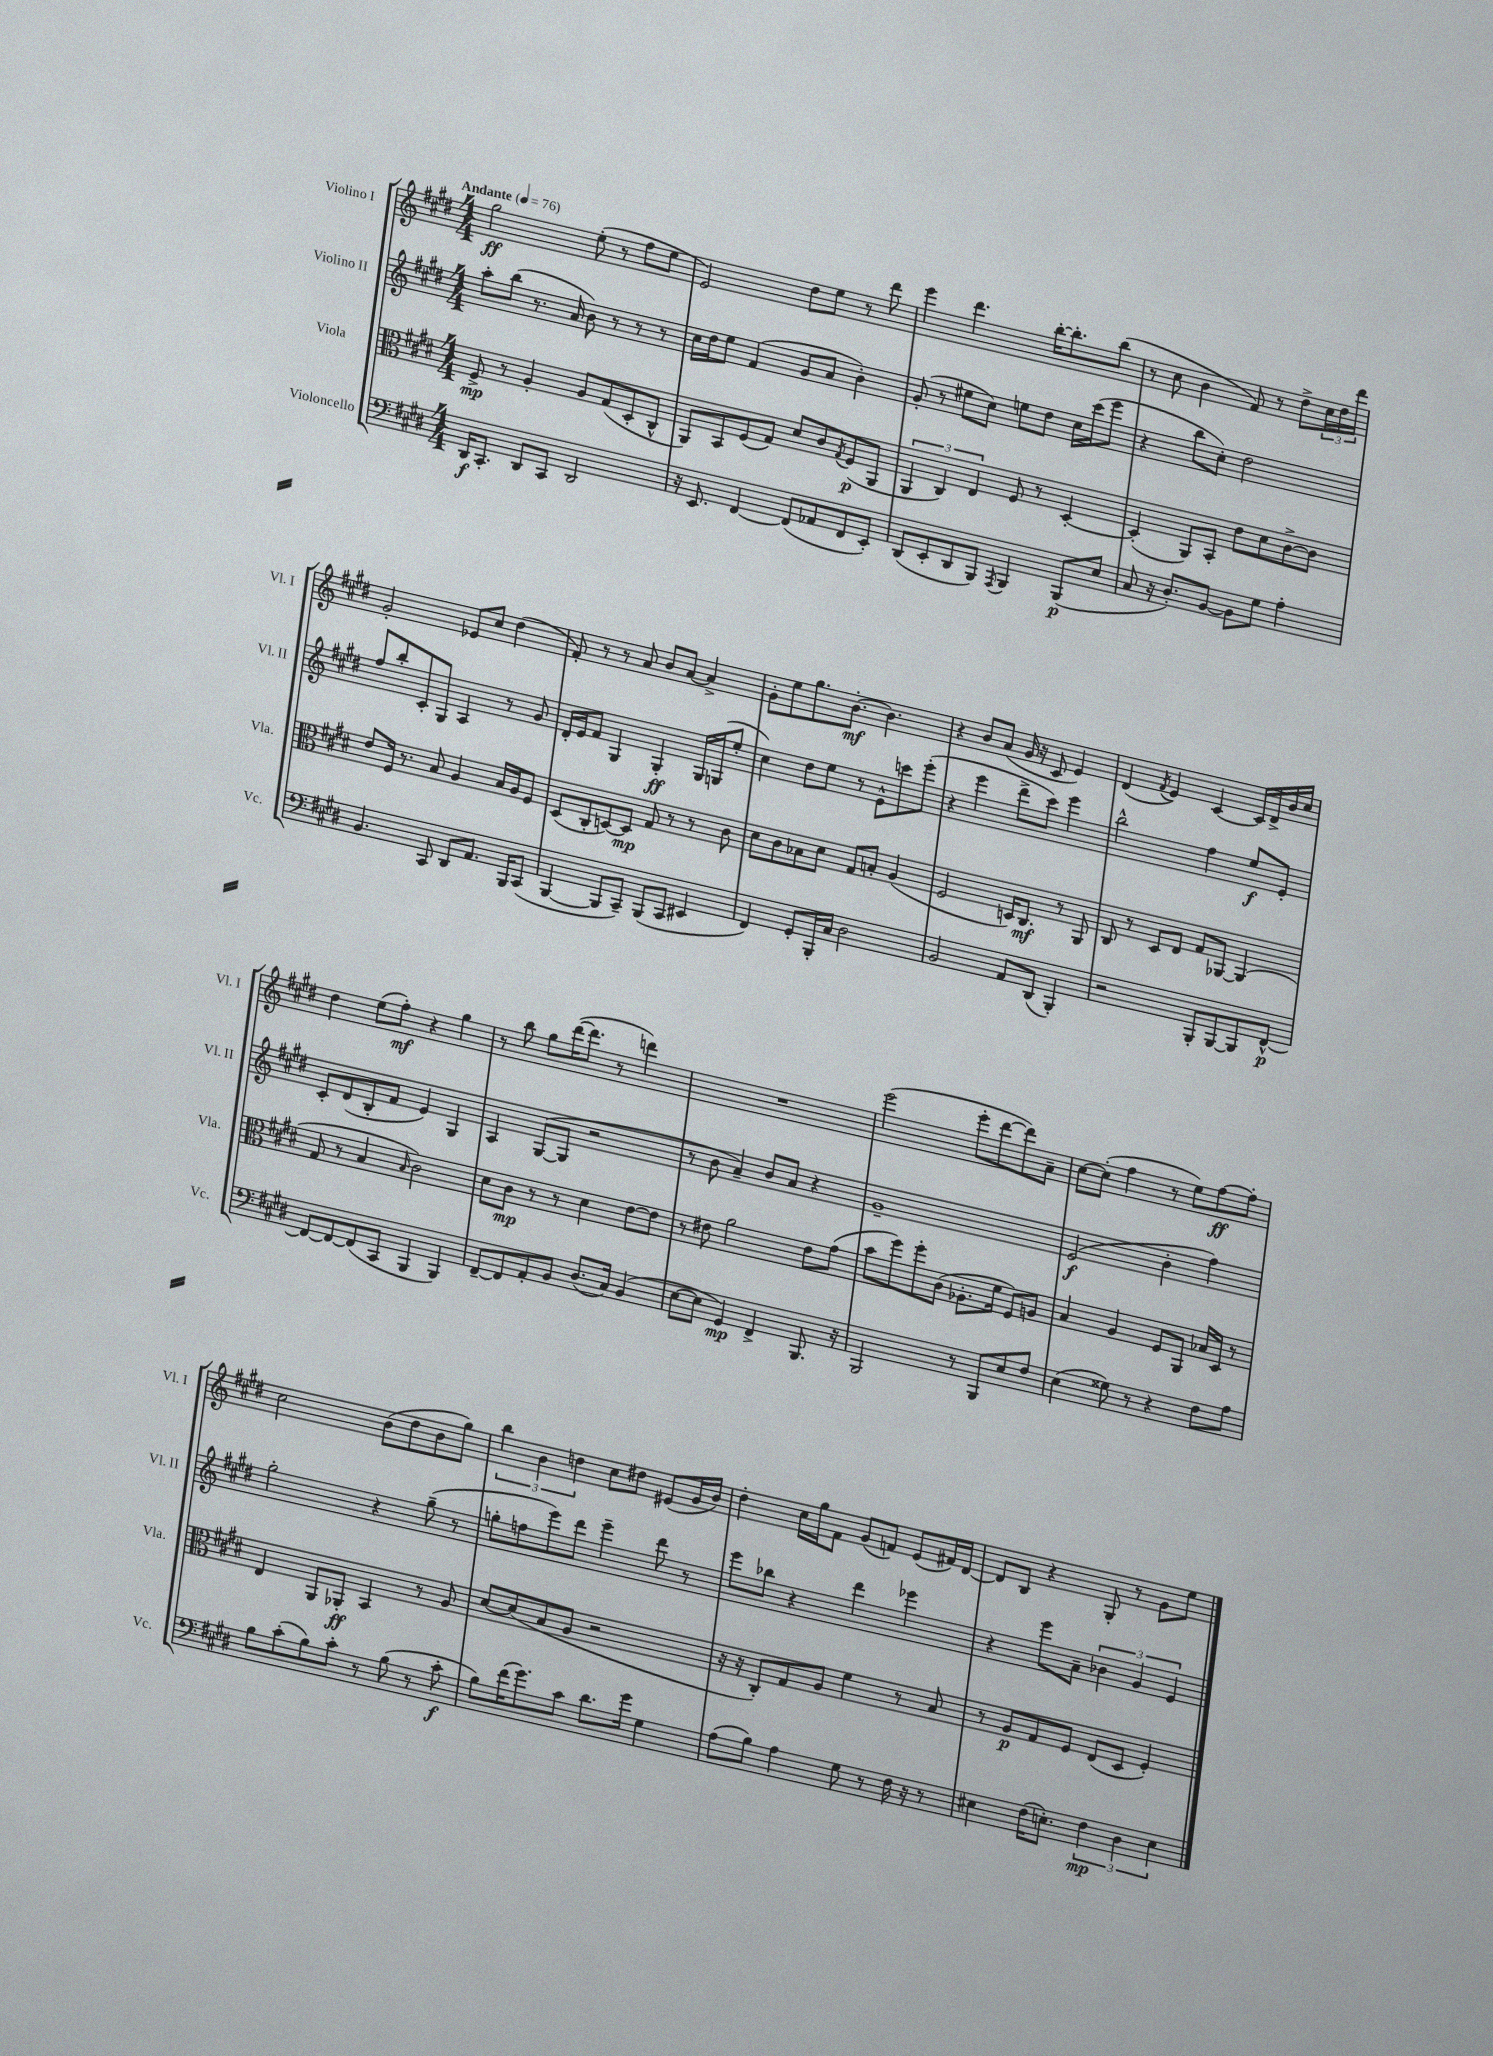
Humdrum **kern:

**kern	**kern	**kern	**kern
*staff4	*staff3	*staff2	*staff1
*clefF4	*clefC3	*clefG2	*clefG2
*k[f#c#g#d#]	*k[f#c#g#d#]	*k[f#c#g#d#]	*k[f#c#g#d#]
*M4/4	*M4/4	*M4/4	*M4/4
*MM76	*MM76	*MM76	*MM76
16DD#/LK	8F#^/	8aa'\L	2gg#\
8.CC#'/J	.	.	.
.	8r	(8bb\J	.
8DD#/L	4A'/	8.r	.
8CC#/J	.	.	.
.	.	16a/	.
2DD#/	8A/L	8b\)	(8ee'\
.	(8G#/	8r	8r
.	8D#'/	8r	8ff#\L
.	8C#^^/J	8r	8ee\J
=	=	=	=
16r	8AA/L)	16cc#\LL	2e/)
8.EE/	.	16dd#\J	.
.	8BB/	8ee\J	.
[4FF#/	(8F#/	(4f#/	.
.	8G#/J)	.	.
(8FF#/]L	8d#/L	8g#/L	8dd#\L
8AA-/	8c#/	8a/J	8ee\J
.	8qG#/	.	.
8FF#/	(8F#/	4b'\)	8r
8EE'/J)	8AA/J	.	8ddd#\
=	=	=	=
(8DD#/L	6AA/	(8g#'/	4eee\
8EE'/	.	8r	.
.	6C#/)	.	.
8DD#/	.	8ee#\L	4.ddd#\
.	6E/	.	.
8BBB/J)	.	8cc#\J)	.
8qAAA/	.	.	.
4BBB/	8F#/	8ee\L	.
.	8r	8dd#\J	[16bb'\LK
.	.	.	8.bb'\]
(8BBB/L	[4D#'/	16cc#\LL	.
.	.	(16ccc#\J	.
8E/J	.	8eee\J	(8bb\J
=	=	=	=
8C#/	(4D#'/]	4r	8r
16r	.	.	8cc#\
8.D#'/L)	.	.	.
.	8AA/L)	8bb\L	4b\
[8BB/J	8BB'/J	8cc#'\J)	.
8BB\]L	8e\L	2dd#\	8f#/)
8G#\J	8d#\	.	8r
4A'\	[8c#^\	.	8dd#^\L
.	8c#\]J	.	24cc#\L
.	.	.	24dd#\
.	.	.	24ddd#\JJ
=	=	=	=
4.BB/	8e/L	8ff#/L	2g#'/
.	16F#/Jk	8bb'/	.
.	8.r	.	.
.	.	8c#'/	.
8CC#/	8B/	8G#/J	.
8DD#/L	4A/	4A/	8e-/L
8.AA/J	.	.	8cc#/J
.	16B/LL	8r	(4dd#\
16BBB/LK	16A/J	.	.
(8CC#/J	8F#/J	8g#/	.
=	=	=	=
[4BBB/	(8D#/L	16d#'/LL	8f#'/)
.	.	16e/J	.
.	8C#'/	8f#/J	8r
8BBB/]L	[8D/)	4G#/	8r
8CC#~/J)	8D/]J	.	8a/
(8BBB/L	8G#/	4G#'/	8b/L
8CC#/J	8r	.	[8a/J
4EE#/	8r	16G#/LL	4a^/]
.	.	(16G/J	.
.	8c#\	8ee'/J	.
=	=	=	=
4FF#/)	8d#\L	4cc#\)	8g#'\L
.	8c#\	.	8ee\
8GG#'/L	8B-\	8dd#\L	8.gg#\
16BBB'/L	8d#\J	8ee\J	.
16C#/JJ	.	.	[8.b'\J
2D#\	8G#/L	8r	.
.	8B'/J	8e^^\L	4.b\]
.	(4A/	8ccc\	.
.	.	(8eee'\J	.
=	=	=	=
2BB/	2F#/	4r	4r
.	.	4eee\	8b/L
.	.	.	(8a/J
8AA/L	16D/LK)	8ddd#^\L	16g#/
.	8.C#/J	.	16r
(8DD#/J	.	8ccc#\J)	8c#/
4BBB'/)	8r	4eee\	4e/)
.	8AA/	.	.
=	=	=	=
2r	8C#/	2bb^^\	(4d#/
.	8r	.	.
.	.	.	8qf#/
.	8D#/L	.	4e/)
.	8E/J	.	.
8BBB'/L	8G#/L	4ff#\	[4c#/
[8BBB/	[8AA-/J	.	.
8BBB/]	(4AA-/]	8ee/L	16c#/]LL
.	.	.	16d#^/
[8FF#^^/J	.	8e'/J	16b/
.	.	.	16cc#/JJ
=	=	=	=
8FF#/_L	8G#/	8c#'/L	4dd#\
8FF#/_	8r	(8d#/	.
(8FF#/]	4B/	8B'/	(8ee\L
8CC#/J	.	8f#/J	8ff#'\J)
.	16qqB/	.	.
4BBB/	2c#\)	4e/)	4r
4BBB/)	.	4G#/	4gg#\
=	=	=	=
[8FF#~/L	8d#\L	4A/	8r
8FF#/]	8c#\J	.	8bb\
8AA'/	8r	([8G#/L	8gg#\L
8BB/J	8r	8G#/]J	([16ddd#\K
.	.	.	8.ddd#\]J
(8.D#/L	4d#\	2r	.
.	.	.	8r
16C#/Jk)	.	.	.
(4BB/	[8e\L	.	4ddd\)
.	8e\]J	.	.
=	=	=	=
[8E\L	8r	8r	1r
8E\]J	8e#\	8b\	.
4GG#/)	2a\	4a~/)	.
4FF#^/	.	8b/L	.
.	.	8a/J	.
8.BBB/	8e#\L	4r	.
.	(8g#\J	.	.
16r	.	.	.
=	=	=	=
2BBB/	8b\L	1g#~	(2eee\
.	8ff#\)	.	.
.	8ff#'\	.	.
.	(8c#\J	.	.
8r	8.A-'\L	.	8eee'\L
8BBB/L	.	.	[8ddd#\
.	16f#\Jk	.	.
8E/	8F#/L)	.	8ddd#\])
8F#/J	8A/J	.	8a~\J
=	=	=	=
(4E\	4B/	(2e/	[8cc#\L
.	.	.	(8cc#'\]J
8G##\)	4A/	.	4ff#\
8r	.	.	.
4r	8F#/L	4b'\	8r
.	8AA/J	.	8ee\L)
8F#\L	16B-/LL	4ff#\)	[8ff#\
.	16D#/JJ	.	.
8A\J	8r	.	8ff#'\]J
=	=	=	=
8B\L	4E/	2gg#'\	2cc#\
(8c#'\	.	.	.
8B\)	8AA/L	.	.
8c#'\J	8AA-'/J	.	.
8r	4BB/	4r	(8b\L
(8B\	.	.	8dd#\
8r	8r	(8gg#~\	8b\
8c#'\	8A/	8r	8gg#\J)
=	=	=	=
8B\L)	[8d#/L	8gg'\L	6bb\
(16f#\K	(8d#/]	8ff\	.
.	.	.	6b\
8.g#\)	.	.	.
.	8B/	8eee\)	.
.	.	.	6dd\
8c#\J	8A/J	8ddd#\J	.
8.d#\L	2r	4eee~\	8cc#\L
.	.	.	8dd#\J
16g#\Jk	.	.	.
4G#\	.	8ddd#\	(8e#/L
.	.	8r	16g#/L
.	.	.	16b/JJ)
=	=	=	=
(8A\L	16r	8eee\L	4dd#'\
.	16r	.	.
8B\J)	8C#'/L)	8bb-\J	.
4A\	8G#/	4r	16cc#\LL
.	.	.	16gg#\J
.	8A/J	.	8f#\J
8G#\	4f#\	4ddd#\	(8g#/L
8r	.	.	8f/J)
16F#\	8r	4eee-\	(8e/L
16r	.	.	.
8r	8B/	.	16f#/L)
.	.	.	[16d#/JJ
=	=	=	=
4E#\	8r	4r	8d#/]L
.	8A/L	.	8B/J
(16F#\LK	8G#/	8eee\L	4r
8.E'\J)	.	.	.
.	8F#/J	8a~\J	.
6F#\	(8E/L	6b-\	8G#'/
.	8D#/J	.	8r
6D#\	.	6g#/	.
.	4F#'/)	.	8g#\L
6E\	.	6e/	.
.	.	.	8ee\J
==	==	==	==
*-	*-	*-	*-
